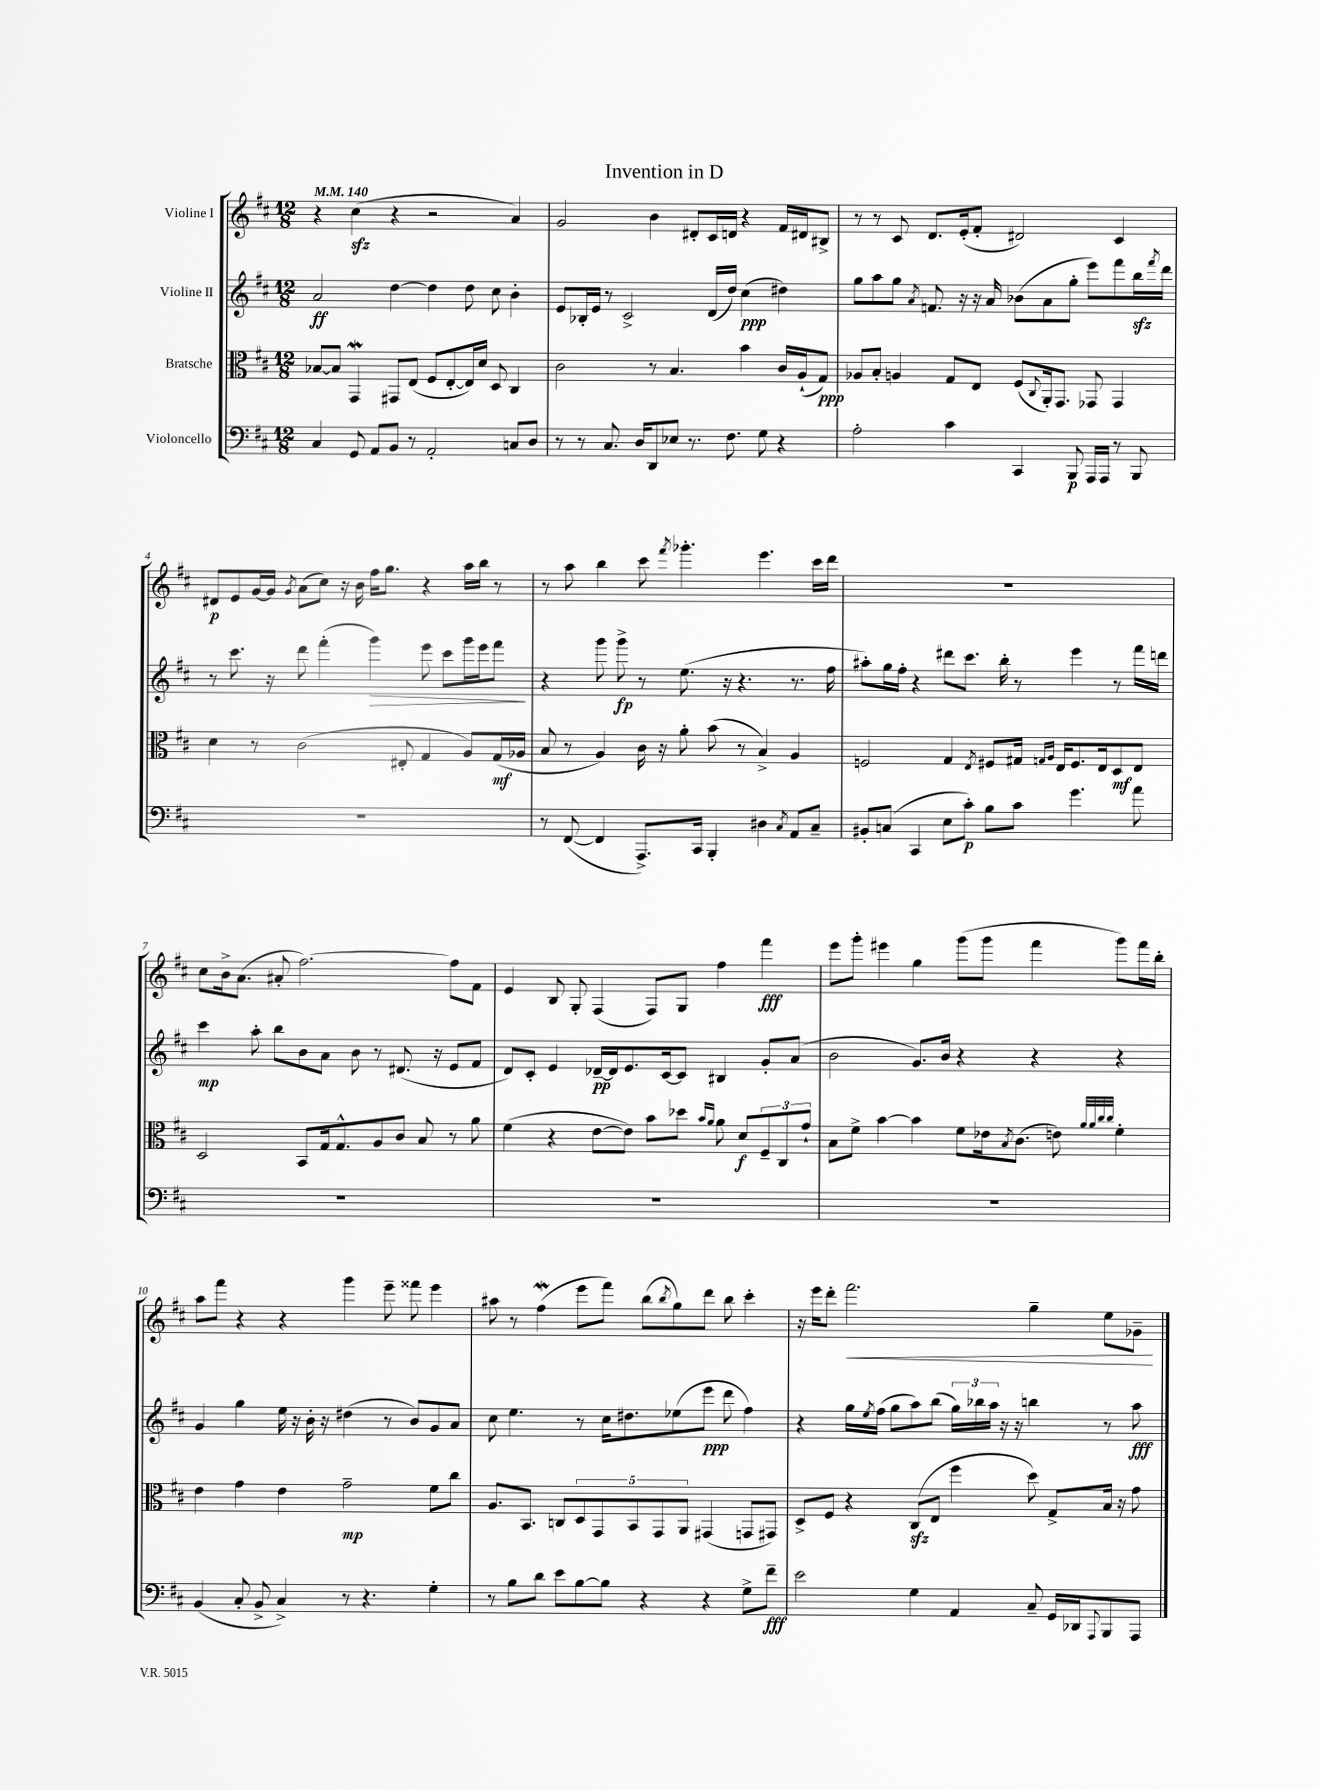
\header { title = "Invention in D" }
<<
\new StaffGroup <<
\new Staff = "s0" \with { instrumentName = "Violine I" } {
    \clef treble \key d \major \numericTimeSignature \time 12/8 \tempo 4 = 140
    r4 cis''4\sfz( r4 r2 a'4) |
    g'2 b'4 dis'8-. cis'16 d'16 r4 fis'16 dis'16 bis8-> |
    r8 r8 cis'8 d'8. e'16-.( fis'8-. dis'2) cis'4 |
    dis'8\p e'8 g'16~ g'16 \acciaccatura { g'8 } a'8( cis''8) r16 b'16 fis''16 g''8. r4 a''16 b''16 r8 |
    r8 a''8 b''4 cis'''8 \acciaccatura { fis'''8 } ges'''4.-. e'''4. cis'''16 d'''16 |
    R1. |
    cis''8 b'16-> a'8.( ais'8-. fis''2.~) fis''8 fis'8 |
    e'4 b8 g8-. fis4( fis8) g8 fis''4 fis'''4\fff |
    e'''8 g'''8-. eis'''4 g''4 g'''8( g'''8 fis'''4 g'''8) fis'''16 b''16-. |
    a''8 fis'''8 r4 r4 g'''4 e'''8-- fisis'''8 e'''4 |
    ais''8 r8 fis''4\mordent( e'''8 fis'''8) b''8( \acciaccatura { b''8 } g''8) d'''8 b''8 cis'''4-. |
    r16 e'''16 d'''8-. fis'''2.\< g''4-- e''8 ges'8--\! \bar "|." |
}
\new Staff = "s1" \with { instrumentName = "Violine II" } {
    \clef treble \key d \major \numericTimeSignature \time 12/8
    a'2\ff d''4~ d''4 d''8 cis''8 b'4-. |
    e'8 bes16-. e'16 r8 cis'2-> d'16( d''16) cis''4\ppp( dis''4) |
    g''8 a''8 g''8 \acciaccatura { a'8 } f'8. r16 r16 a'16 bes'8( a'8 g''8-. e'''8) fis'''8 b''16\sfz \acciaccatura { fis'''8 } d'''16 |
    r8 cis'''8. r16 d'''8 fis'''4-.( g'''4\>) e'''8 cis'''8 g'''16 e'''16 fis'''8\! |
    r4 g'''8 g'''8->\fp r8 e''8.( r16 r4. r8. fis''16 |
    ais''8-.) g''16 fis''16-. r4 dis'''8 cis'''8. b''16-. r8 e'''4 r8 fis'''16 d'''16 |
    cis'''4\mp a''8-. b''8 b'8 a'8 b'8 r8 dis'8.( r16 e'8 fis'8 |
    d'8) cis'8-. e'4 des'16~--\pp des'16 e'8. cis'16~ cis'8 bis4 g'8-. a'8( |
    b'2 g'8.) b'16 r4 r4 r4 |
    g'4 g''4 e''16 r16 b'16-. r16 dis''4( r8 b'8) g'8 a'8 |
    cis''8 e''4. r8 cis''16 dis''8. ees''8( e'''8\ppp d'''8 fis''4) |
    r4 g''16 \acciaccatura { e''8 } fis''16( g''8 a''8) b''8( \tuplet 3/2 { g''16) bes''16 a''16 } r16 r16 b''4 r8 a''8\fff \bar "|." |
}
\new Staff = "s2" \with { instrumentName = "Bratsche" } {
    \clef alto \key d \major \numericTimeSignature \time 12/8
    bes8~ bes8 g,4\mordent gis,8 e8( fis8 e8~-. e16) d'16 d8 cis4 |
    cis'2 r8 b4. b'4 cis'16 a16-!( g8\ppp) |
    aes8 b8-. a4 g8 e8 fis8( \appoggiatura { cis8 } a,16-.) g,8. ges,8 ges,4 |
    d'4 r8 cis'2( eis8-. g4 a8) g16\mf( aes16 |
    b8 r8 a4) cis'16 r16 a'8-. b'8( r8 b4->) a4 |
    f2 g4 \acciaccatura { e8 } fis8 gis16 \grace { g16 a16 } e16 fis8. e16 d8\mf e8 |
    d2 b,8 g16 g8.-^ a8 cis'8 b8 r8 a'8 |
    fis'4( r4 e'8~ e'8) b'8 des''8 \grace { b'16 a'16 } a'8 d'8\f \tuplet 3/2 { fis8-- cis8 g'8-! } |
    b8 fis'8-> b'4~ b'4 fis'8 ees'16 \acciaccatura { b8 } cis'8.( e'8) \grace { a'32 a'32 cis''32 cis''32 } fis'4-. |
    e'4 g'4 e'4 g'2--\mp fis'8 cis''8 |
    a8. b,8. c8 \tuplet 5/4 { d8 g,8 b,8 g,8 a,8 } gis,4( g,8 gis,8) |
    d8-> fis8 r4 cis8\sfz( e8 fis''4 d''8) g8-> b16 r16 g'8 \bar "|." |
}
\new Staff = "s3" \with { instrumentName = "Violoncello" } {
    \clef bass \key d \major \numericTimeSignature \time 12/8
    cis4 g,8 a,8 b,8 r8 a,2-. c8 d8 |
    r8 r8 cis8. d16 d,8 ees8 r8. fis8. g8 r4 |
    a2-. cis'4 cis,4 b,,8\p a,,16 a,,16 r8 b,,8 |
    R1. |
    r8 fis,8~( fis,4 a,,8.->) cis,16 b,,4-. dis4 \acciaccatura { cis8 } a,8 cis8-- |
    bis,8-. c8( cis,4 e8 cis'8-.\p) b8 cis'8 g'4. a'8 |
    R1. |
    R1. |
    R1. |
    b,4( cis8-. b,8-> cis4->) r8 r4. g4-. |
    r8 b8 d'8 e'8 b8~ b8 r4 r4 g8-> fis'8--\fff |
    e'2 g4 a,4 cis8-- g,16 des,16 \appoggiatura { a,,8 } b,,8 a,,8 \bar "|." |
}
>>
>>
